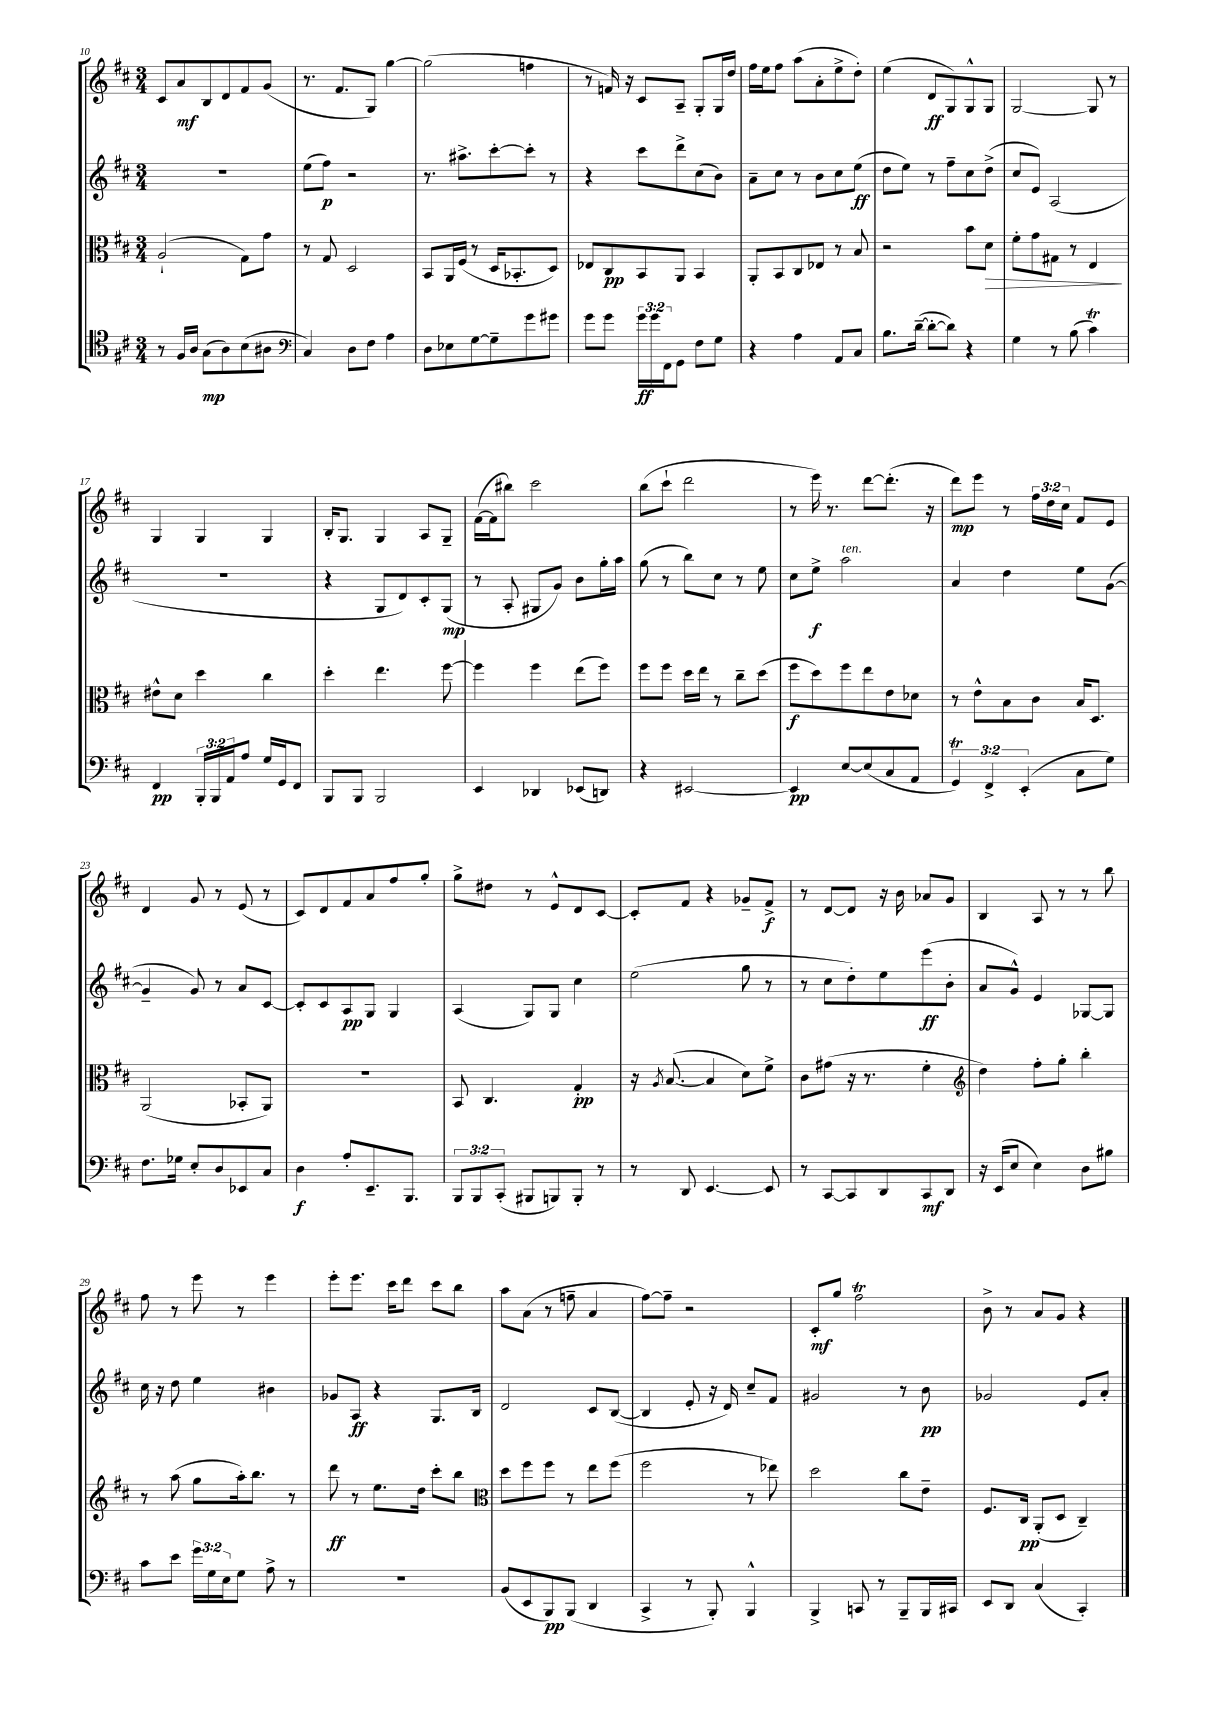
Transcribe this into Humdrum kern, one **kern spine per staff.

**kern	**kern	**kern	**kern
*staff4	*staff3	*staff2	*staff1
*clefC4	*clefC3	*clefG2	*clefG2
*k[f#c#]	*k[f#c#]	*k[f#c#]	*k[f#c#]
*M3/4	*M3/4	*M3/4	*M3/4
8r	(2A`	2.r	8c#
16F#	.	.	8a
16A	.	.	.
(8G	.	.	8B
8A)	.	.	8d
(8B	8G)	.	8f#
8A#	8g	.	(8g
=	=	=	=
*clefF4	*	*	*
4C#)	8r	(8ee	8.r
.	8G	8ff#)	.
.	.	.	8.f#
8D	2D	2r	.
8F#	.	.	8G)
4A	.	.	[4gg
=	=	=	=
8D	8BB	8.r	(2gg]
8E-	16AA	.	.
.	(16F#	8.aa#^	.
[8G	8r	.	.
8G~]	16D	[8ccc#'	.
.	8.BB-'	.	.
8g	.	8ccc#']	4ff
8g#	8D)	8r	.
=	=	=	=
8g	8E-	4r	8r
8g	8C#	.	16f)
.	.	.	16r
24g	8BB	8ccc#	8c#
24g	.	.	.
24FF#	.	.	.
8GG	8AA	8ddd^	8A~
8F#	4BB	(8cc#	8G'
8G	.	8b)	16G
.	.	.	16dd
=	=	=	=
4r	8AA'	8a~	16ff#
.	.	.	16ee
.	8BB	8cc#	8ff#
4A	8C#	8r	(8aa
.	8E-	8b	8a'
8AA	8r	8cc#	8ee^
8C#	8B	(8ee	8dd')
=	=	=	=
8.B	2r	8dd	(4ee
.	.	8ee)	.
([16d~	.	.	.
8d'_	.	8r	8d
8d])	.	8ff#~	8G)
4r	8b	8cc#	8G^^
.	8d	(8dd^	8G
=	=	=	=
4G	8f#'	8cc#	[2G
.	8g	8e)	.
8r	8G#	(2A	.
(8B	8r	.	.
4c#)	4E	.	8G]
.	.	.	8r
=	=	=	=
4FF#	8e#^^	2.r	4G
.	8d	.	.
24BBB'	4dd	.	4G
24BBB	.	.	.
24AA	.	.	.
8A	.	.	.
16G	4cc#	.	4G
16GG	.	.	.
8FF#	.	.	.
=	=	=	=
8BBB	4dd'	4r	16B'
.	.	.	8.G
8BBB	.	.	.
2BBB	4.ee	8G	4G
.	.	8d)	.
.	.	8c#'	8A
.	[8ff#	(8G	8G~
=	=	=	=
4EE	4ff#]	8r	([16f#
.	.	.	16f#]
.	.	8A'	8bb#)
4DD-	4ff#	8G#	2ccc#
.	.	8g)	.
(8EE-	(8ee	8b	.
8DD)	8ff#)	16gg'	.
.	.	16aa	.
=	=	=	=
4r	8ff#	(8gg	(8bb
.	8ff#	8r	8ccc#`
[2EE#	16dd	8bb)	2ddd
.	16ee	.	.
.	8r	8cc#	.
.	8cc#~	8r	.
.	(8dd	8ee	.
=	=	=	=
4EE#]	8ff#	8cc#	8r
.	8dd)	8ee^	16eee)
.	.	.	8.r
[8E	8ff#	2aa	.
(8E]	8ee	.	[8ddd
8C#	8e	.	(8.ddd']
8AA	8d-	.	.
.	.	.	16r
=	=	=	=
6GG)	8r	4a	8ddd)
.	8e^^	.	8eee
6FF#^	.	.	.
.	8B	4dd	8r
(6EE'	.	.	.
.	8c#	.	24ff#
.	.	.	24dd
.	.	.	24cc#
8C#	16B	8ee	8f#
.	8.D	.	.
8G)	.	([8g	8e
=	=	=	=
8.F#	(2AA	4g~]	4d
16G-	.	.	.
8E'	.	8g)	8g
8D	.	8r	8r
8EE-	8BB-'	8a	(8e
8C#	8AA)	[8c#	8r
=	=	=	=
4D	2.r	8c#']	8c#)
.	.	8c#	8d
8A'	.	8A	8f#
8.EE~	.	8G	8a
.	.	4G	8ff#
8.BBB	.	.	.
.	.	.	8gg'
=	=	=	=
12BBB	8BB	(4A	8gg^
12BBB	.	.	.
.	4.C#	.	8dd#
(12CC#'	.	.	.
8BBB#	.	8G)	8r
8BBB)	.	8G	8e^^
8BBB'	4G'	4cc#	8d
8r	.	.	[8c#
=	=	=	=
8r	16r	(2ee	8c#']
.	8qA	.	.
.	([8.B	.	.
8DD	.	.	8f#
[4.EE	4B]	.	4r
.	8d)	8gg	8g-~
8EE]	8f#^	8r	8f#^
=	=	=	=
8r	8c#	8r	8r
[8CC#	(8g#	8cc#	[8d
8CC#]	16r	8dd')	8d]
.	8.r	.	.
8DD	.	8ee	16r
.	.	.	16b
8CC#	4f#'	(8eee	8a-
8DD	.	8b'	8g
=	=	=	=
*	*clefG2	*	*
16r	4dd)	8a	4B
(16EE	.	.	.
8E	.	8g^^)	.
4E)	8ff#'	4e	8A
.	8gg'	.	8r
8D	4bb'	[8G-	8r
8B#	.	8G-]	8bb
=	=	=	=
8c#	8r	16cc#	8ff#
.	.	16r	.
8e	(8aa	8dd	8r
24g	8gg	4ee	8eee
24G	.	.	.
24E	.	.	.
8G	16aa')	.	8r
.	8.bb	.	.
8A^	.	4b#	4eee
8r	8r	.	.
=	=	=	=
2.r	8ddd	8g-	8eee'
.	8r	8A	8.eee
.	8.ee	4r	.
.	.	.	16ccc#
.	.	.	8ddd
.	16dd	.	.
.	8ccc#'	8.G	8ccc#
.	8bb	.	8bb
.	.	16B	.
=	=	=	=
*	*clefC3	*	*
(8BB	8dd	2d	8aa
8EE	8ff#	.	(8a
8BBB)	8ff#	.	8r
(8BBB	8r	.	8ff~
4DD	8ee	8c#	4a
.	(8ff#	([8B	.
=	=	=	=
4CC#^	2ff#	4B]	[8ff#)
.	.	.	8ff#~]
8r	.	8e'	2r
8BBB')	.	16r	.
.	.	16d)	.
4BBB^^	8r	8cc#~	.
.	8ee-)	8f#	.
=	=	=	=
4BBB^	2dd	2g#	8c#'
.	.	.	8gg
8CC	.	.	2ff#
8r	.	.	.
8BBB~	8cc#	8r	.
16BBB	8e~	8b	.
16CC#	.	.	.
=	=	=	=
8EE	8.F#	2g-	8b^
8DD	.	.	8r
.	16C#	.	.
(4C#	(8AA'	.	8a
.	8D	.	8g
4CC#')	4C#~)	8e	4r
.	.	8a'	.
==	==	==	==
*-	*-	*-	*-
